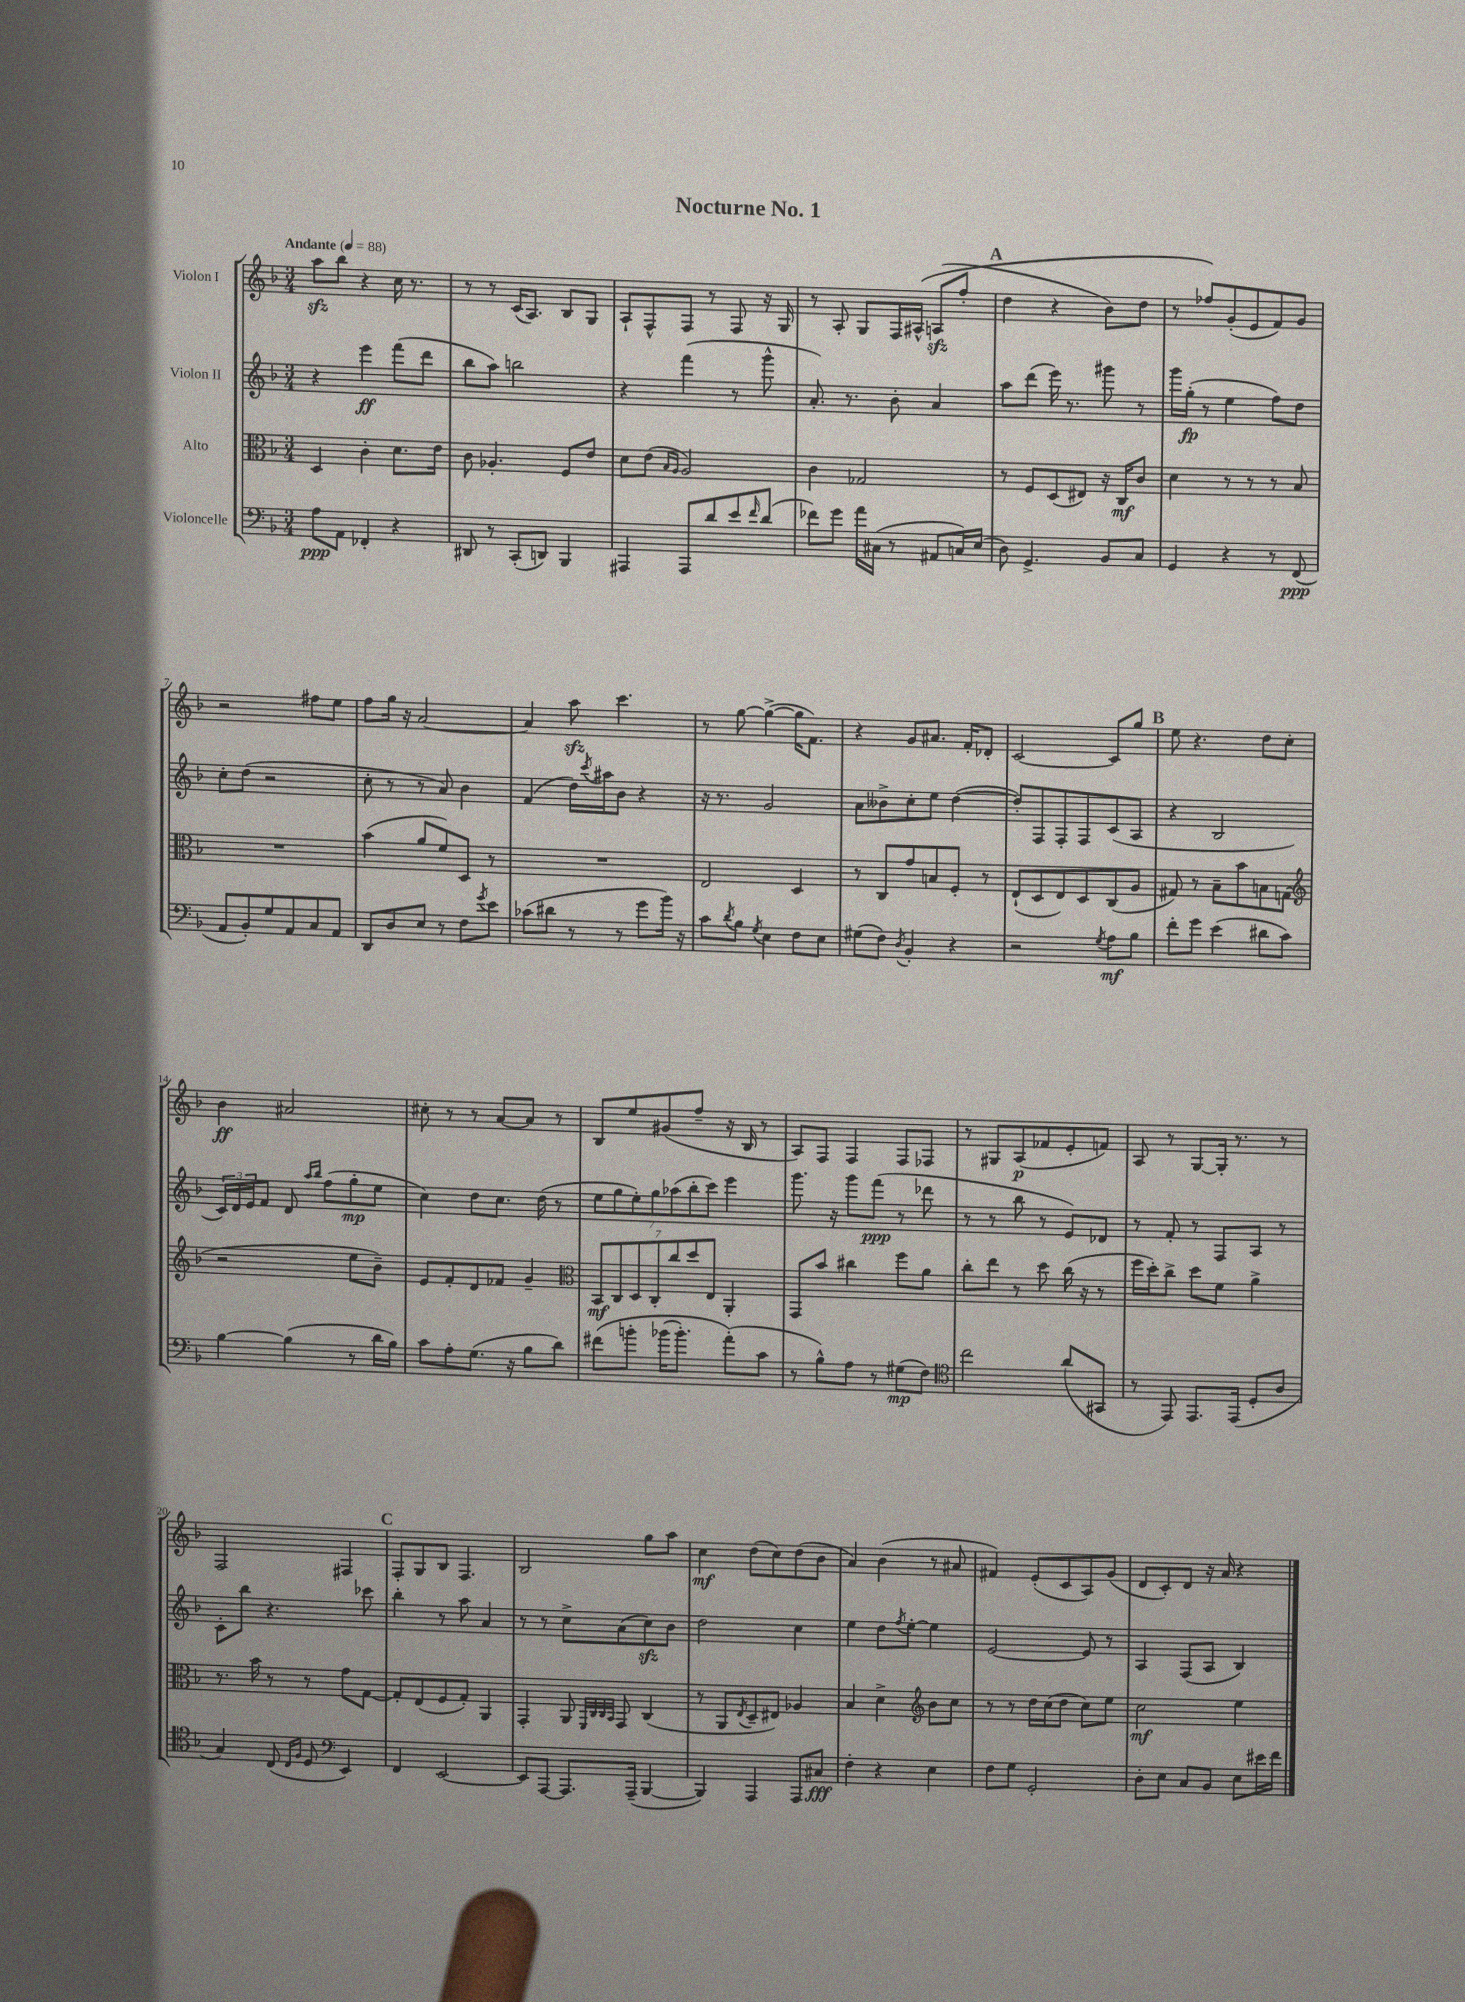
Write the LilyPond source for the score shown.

\header { title = "Nocturne No. 1" }
<<
\new StaffGroup <<
\new Staff = "s0" \with { instrumentName = "Violon I" } {
    \clef treble \key f \major \numericTimeSignature \time 3/4 \tempo "Andante" 4 = 88
    a''8\sfz bes''8 r4 c''16 r8. |
    r8 r8 c'16( a8.) bes8 g8 |
    a8-! f8-^ f8 r8 f8 r16 g16 |
    r8 a8-. g8 f16 ais16-^\( a8\sfz( f''8-. |
    \mark \markup { \bold "A" } d''4 r4 bes'8) d''8 |
    r8 fes''8\) g'8-.( e'8 f'8) g'8 |
    r2 fis''8 e''8 |
    f''8 g''16 r16 a'2~ |
    a'4 a''8\sfz c'''4. |
    r8 g''8~ g''4~->( g''16 f'8.) |
    r4 g'8 ais'8. f'16-. des'8-. |
    c'2~ c'8 g''8 |
    \mark \markup { \bold "B" } e''8 r4. d''8 c''8-. |
    bes'4\ff ais'2 |
    cis''8-. r8 r8 a'8~ a'8 r8 |
    bes8 e''8 gis'8( f''8-- r16 bes16 r8 |
    a8) f8 f4 f8 fes8 |
    r8 gis8 a8\p( fes'8 e'8-. f'8) |
    a8 r8 g8~ g16-. r8. r8 |
    f2 fis4 |
    \mark \markup { \bold "C" } f8-. g8 bes8 f4. |
    bes2 g''8 a''8 |
    c''4\mf d''8( c''8) d''8( bes'8 |
    a'4) bes'4( r8 ais'8 |
    fis'4) e'8-.( c'8 a8) g'8( |
    d'8 c'8-.) d'8 r16 a'16 r4 \bar "|." |
}
\new Staff = "s1" \with { instrumentName = "Violon II" } {
    \clef treble \key f \major \numericTimeSignature \time 3/4
    r4 e'''4\ff f'''8( d'''8 |
    bes''8 a''8) b''2 |
    r4 f'''4( r8 g'''8-^ |
    a'8.-.) r8. bes'8-. a'4 |
    \mark \markup { \bold "A" } a''8 d'''8( e'''16) r8. gis'''8 r8 |
    g'''16 g''16-.\fp( r8 e''4 f''8) d''8 |
    c''8-. d''8( r2 |
    c''8-. r8 r8 a'8) bes'4 |
    f'4( d''16) \acciaccatura { c'''8 } ais''16 bes'8 r4 |
    r16 r8. g'2 |
    a'8 beses'8-> c''8-. e''8 d''4~( |
    d''8-.) f8 f8-. f8 c'8( a8 |
    \mark \markup { \bold "B" } r4 bes2 |
    \tuplet 3/2 { c'16) d'16 e'16 } f'8 d'8 \grace { a''16 bes''16 } f''8( g''8-.\mp e''8 |
    c''4) d''8 c''8. d''16( r8 |
    \tuplet 7/4 { e''8 g''8 e''8-.) g''8 aes''8( bes''8-. c'''8) } e'''4 |
    g'''8. r16 g'''8 f'''8\ppp( r8 des'''8 |
    r8 r8 bes''8 r8 e'8) des'8 |
    r8 f'8-. r8 f8 a8 r8 |
    c'8-. bes''8 r4. ces'''8 |
    \mark \markup { \bold "C" } bes''4-. r8 a''8 a'4 |
    r8 r8 c''8-> a'8( c''8\sfz) bes'8 |
    d''2 c''4 |
    e''4 d''8 \acciaccatura { f''8 } e''8~-. e''4 |
    e'2~ e'8 r8 |
    a4 f8( a8 bes4) \bar "|." |
}
\new Staff = "s2" \with { instrumentName = "Alto" } {
    \clef alto \key f \major \numericTimeSignature \time 3/4
    d4 c'4-. d'8. e'16 |
    c'8 aes4.-. f8 e'8 |
    d'8 e'8( \grace { bes16 a16 } a2) |
    c'4 ges2 |
    \mark \markup { \bold "A" } r8 f8 d8( eis8) r16 c16\mf c'8 |
    d'4 r8 r8 r8 bes8 |
    R2. |
    bes'4( a'8 f'8) d8 r8 |
    R2. |
    e2 d4 |
    r8 c8 g'8 b8 f8-. r8 |
    e8-!( d8 e8) d8 c8( a8 |
    \mark \markup { \bold "B" } gis8) r8 bes8-- bes'8 b8 g8( |
    \clef treble r2 e''8 bes'8--) |
    e'8 f'8-. d'8 fes'8 g'4-- |
    \clef alto \tuplet 7/4 { bes,8\mf c8 d8 c8-. c''8 d''8 e8 } a,4-. |
    g,8 bes'8 cis''4 f''8 a'8 |
    c''8-. e''8 r8 d''8 c''16( r16 r8 |
    f''16 d''16-.) c''8-> d''8 f'8 a'4-> |
    r8. bes'16 r8 r8 g'8 g8~ |
    \mark \markup { \bold "C" } g8-. e8( f8 g8-.) a,4 |
    g,4-. a,8 \grace { f,32 c32 c32 bes,32 } g,8 c4( |
    r8 a,8 \acciaccatura { e8 } d8-- eis8) aes4 |
    bes4 d'4-> \clef treble bes'8 c''8 |
    r8 r8 d''16 c''16( d''8 c''8) e''8 |
    c''2\mf e''4 \bar "|." |
}
\new Staff = "s3" \with { instrumentName = "Violoncelle" } {
    \clef bass \key f \major \numericTimeSignature \time 3/4
    a8\ppp a,8 fes,4-. r4 |
    dis,8 r8 c,8-.( d,8) bes,,4 |
    ais,,4 ais,,8 d'8 e'8 \grace { f'16 } d'8( |
    fes'8) g'8 a'16 cis16( r8 ais,8 c16) e16( |
    \mark \markup { \bold "A" } d8) g,4.-> bes,8 c8 |
    g,4 r4 r8 f,8\ppp( |
    a,8 bes,8-.) g8 a,8 c8 a,8 |
    d,8 d8 e8 r8 f8 \acciaccatura { g'8 } e'8 |
    ces'8( dis'8 r8 r8 g'8 bes'16) r16 |
    c'8 \acciaccatura { d'8 } bes8 \acciaccatura { g8 } e4 f8 e8 |
    gis8( f8) \acciaccatura { d8 } bes,4-. r4 |
    r2 \acciaccatura { g8 } a8\mf bes8 |
    \mark \markup { \bold "B" } f'8-. g'8 e'4( dis'8 c'8) |
    bes4~ bes4( r8 d'16 bes16) |
    c'8 a8-. g8.( r16 bes8 d'8) |
    fis'8\( b'8-. bes'16( bes'8.-.) a'8-.(\) c'8 |
    r8 bes8-^) a8 r8 gis8\mp( f8) |
    \clef tenor c''2 a'8( gis,8 |
    r8 e,8) e,8. e,16( d8-. a8 |
    g4) c8( \grace { c16 f16 } d8 \clef bass e,4) |
    \mark \markup { \bold "C" } f,4 e,2~ |
    e,8 a,,8~ a,,8. a,,16--( bes,,4~ |
    bes,,4) a,,4 a,,8 cis8\fff |
    f4-. r4 e4 |
    f8 g8 g,2-. |
    d8-. e8 c8 bes,8 e8 eis'16 f'16 \bar "|." |
}
>>
>>
